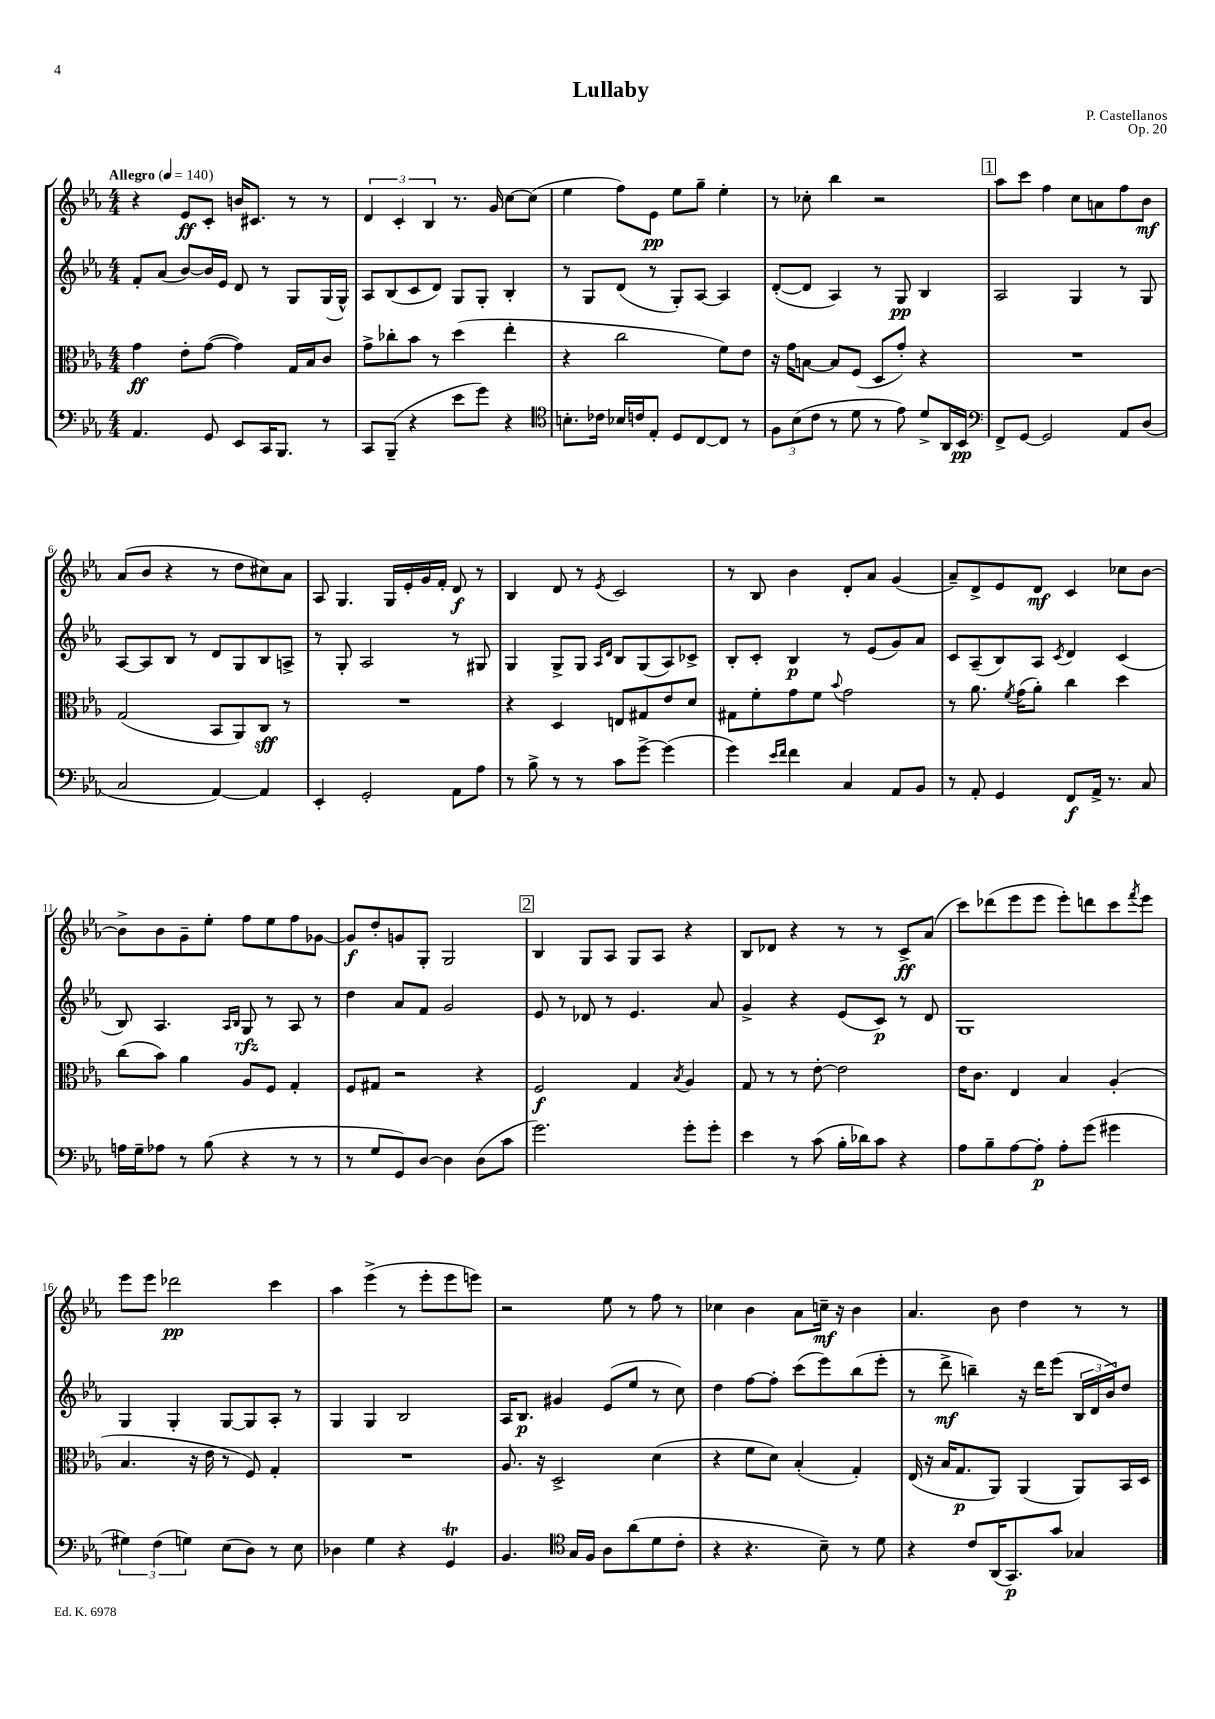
\header { title = "Lullaby" composer = "P. Castellanos" opus = "Op. 20" }
<<
\new StaffGroup <<
\new Staff = "s0" {
    \clef treble \key ees \major \numericTimeSignature \time 4/4 \tempo "Allegro" 4 = 140
    r4 ees'8\ff c'8-. b'16 cis'8. r8 r8 |
    \tuplet 3/2 { d'4 c'4-. bes4 } r8. g'16 c''8~ c''8( |
    ees''4 f''8) ees'8\pp ees''8 g''8-- ees''4-. |
    r8 ces''8-. bes''4 r2 |
    \mark \markup { \box "1" } aes''8 c'''8 f''4 c''8 a'8 f''8 bes'8\mf |
    aes'8( bes'8 r4 r8 d''8 cis''8) aes'8 |
    aes8 g4. g16 ees'16-. g'16 f'16-. d'8\f r8 |
    bes4 d'8 r8 \acciaccatura { ees'8 } c'2 |
    r8 bes8 bes'4 d'8-. aes'8 g'4( |
    aes'8--) d'8-> ees'8 d'8\mf c'4 ces''8 bes'8~ |
    bes'8-> bes'8 g'8-- ees''8-. f''8 ees''8 f''8 ges'8~ |
    ges'8\f d''8-. g'8 g8-. g2 |
    \mark \markup { \box "2" } bes4 g8 aes8 g8 aes8 r4 |
    bes8 des'8 r4 r8 r8 c'8->\ff aes'8( |
    c'''8) des'''8( ees'''8 ees'''8 ees'''8-.) d'''8 c'''8 \acciaccatura { f'''8 } ees'''8 |
    ees'''8 ees'''8 des'''2\pp c'''4 |
    aes''4 ees'''4->( r8 ees'''8-. ees'''8 e'''8) |
    r2 ees''8 r8 f''8 r8 |
    ces''4 bes'4 aes'8 c''16--\mf r16 bes'4 |
    aes'4. bes'8 d''4 r8 r8 \bar "|." |
}
\new Staff = "s1" {
    \clef treble \key ees \major \numericTimeSignature \time 4/4
    f'8-. aes'8( bes'8~) bes'16 ees'16 d'8 r8 g8 g16( g16-^) |
    aes8 bes8( c'8 d'8) g8 g8-. bes4-. |
    r8 g8 d'8( r8 g8-.) aes8~ aes4 |
    d'8~-.( d'8 aes4) r8 g8\pp bes4 |
    \mark \markup { \box "1" } aes2 g4 r8 g8 |
    aes8~ aes8 bes8 r8 d'8 g8 bes8 a8-> |
    r8 g8-. aes2 r8 gis8 |
    g4 g8-> g8 \grace { aes16 d'16 } bes8 g8( aes8) ces'8-> |
    bes8-. c'8-. bes4\p r8 ees'8( g'8) aes'8 |
    c'8 aes8--( bes8) aes8 \acciaccatura { c'8 } d'4 c'4( |
    bes8) aes4. \grace { aes16 bes16 } g8\rfz r8 aes8 r8 |
    d''4 aes'8 f'8 g'2 |
    \mark \markup { \box "2" } ees'8 r8 des'8 r8 ees'4. aes'8 |
    g'4-> r4 ees'8( c'8\p) r8 d'8 |
    g1 |
    g4 g4-. g8~ g8 aes8-. r8 |
    g4 g4 bes2 |
    aes16 bes8.\p gis'4 ees'8( ees''8 r8 c''8) |
    d''4 f''8~ f''8-. c'''8( ees'''8) bes''8( ees'''8-. |
    r8 d'''8->\mf b''4--) r16 d'''16 ees'''8( \tuplet 3/2 { bes16 d'16 bes'16) } d''8 \bar "|." |
}
\new Staff = "s2" {
    \clef alto \key ees \major \numericTimeSignature \time 4/4
    g'4\ff ees'8-. g'8~( g'4) g16 bes16 c'8 |
    g'8-> ces''8-. bes'8 r8 d''4( ees''4-. |
    r4 c''2 f'8) ees'8 |
    r16 g'16 b8~ b8 f8( d8 g'8-.) r4 |
    \mark \markup { \box "1" } R1 |
    g2( bes,8 aes,8) c8\sff r8 |
    R1 |
    r4 d4 e8 gis8 ees'8 d'8 |
    gis8 f'8-. g'8 f'8 \appoggiatura { bes'8 } g'2 |
    r8 aes'8. \acciaccatura { f'8 } g'16( aes'8-.) c''4 d''4 |
    c''8( bes'8) aes'4 aes8 f8 g4-. |
    f8 gis8 r2 r4 |
    \mark \markup { \box "2" } f2\f g4 \acciaccatura { bes8 } aes4 |
    g8 r8 r8 ees'8~-. ees'2 |
    ees'16 c'8. ees4 bes4 aes4-.( |
    bes4. r16 ees'16 r8 f8) g4-. |
    R1 |
    aes8. r16 d2-> d'4( |
    r4 f'8 d'8) bes4-.( g4-.) |
    ees16( r16 bes16 g8.\p aes,8) aes,4( aes,8) bes,16 d16 \bar "|." |
}
\new Staff = "s3" {
    \clef bass \key ees \major \numericTimeSignature \time 4/4
    aes,4. g,8 ees,8 c,16 bes,,8. r8 |
    c,8 bes,,8--( r4 ees'8 g'8) r4 |
    \clef tenor b8.-. ces'16 bes16 c'16 ees8-. d8 c8~ c8 r8 |
    \tuplet 3/2 { f8 bes8( c'8 } r8 d'8 r8 ees'8) d'8-> aes,16 bes,16\pp |
    \mark \markup { \box "1" } \clef bass f,8-> g,8~ g,2 aes,8 d8( |
    c2 aes,4~) aes,4 |
    ees,4-. g,2-. aes,8 aes8 |
    r8 bes8-> r8 r8 c'8 g'8~-> g'4( |
    g'4) \grace { ees'16 f'16 } f'4 c4 aes,8 bes,8 |
    r8 aes,8-. g,4 f,8\f aes,16-> r8. c8 |
    a16 g16-- aes8 r8 bes8( r4 r8 r8 |
    r8 g8 g,8) d8~ d4 d8( c'8 |
    \mark \markup { \box "2" } g'2.) g'8-. g'8-. |
    ees'4 r8 c'8( bes16-. des'16) c'8 r4 |
    aes8 bes8-- aes8~ aes8-.\p aes8-. g'8( gis'4 |
    \tuplet 3/2 { gis4) f4( g4) } ees8( d8) r8 ees8 |
    des4 g4 r4 g,4\trill |
    bes,4. \clef tenor g16 f16 aes8 aes'8( d'8 c'8-. |
    r4 r4. bes8--) r8 d'8 |
    r4 c'8 aes,16( g,8.\p) g'8 ges4 \bar "|." |
}
>>
>>
